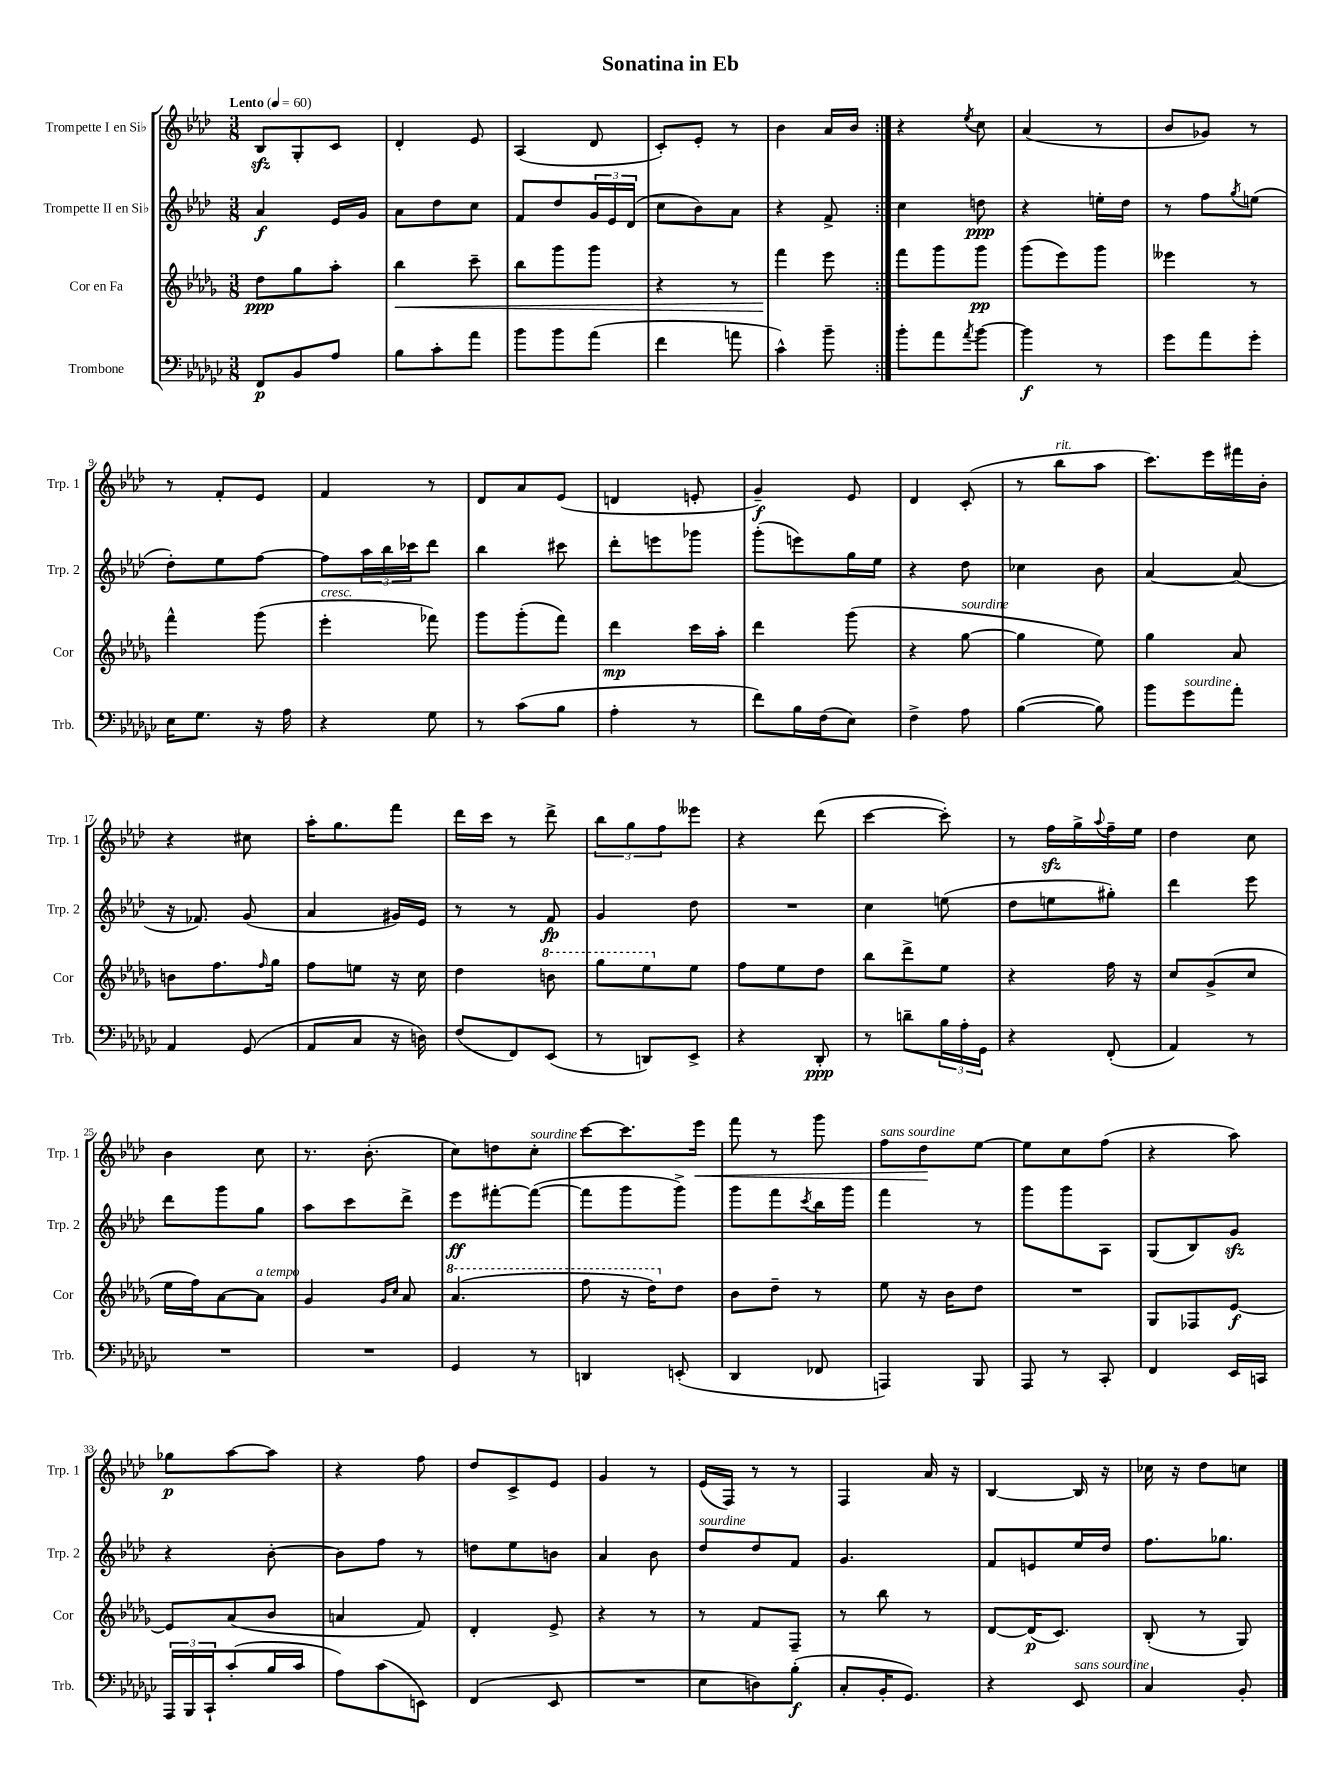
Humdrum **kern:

**kern	**kern	**kern	**kern
*staff4	*staff3	*staff2	*staff1
*clefF4	*clefG2	*clefG2	*clefG2
*k[b-e-a-d-g-c-]	*k[b-e-a-d-g-]	*k[b-e-a-d-]	*k[b-e-a-d-]
*M3/8	*M3/8	*M3/8	*M3/8
*MM60	*MM60	*MM60	*MM60
8FF	8dd-	4a-	8B-
8BB-	8gg-	.	8G'
8A-	8aa-'	16e-	8c
.	.	16g	.
=	=	=	=
8B-	4bb-	8a-	4d-'
8c-'	.	8dd-	.
8a-	8ccc~	8cc	8e-
=	=	=	=
8b-	8bb-	8f	(4A-
8b-	8ggg-	8dd-	.
(8a-	8ggg-	24g	8d-
.	.	24e-	.
.	.	(24d-	.
=	=	=	=
4f	4r	8cc	8c')
.	.	8b-)	8e-'
8a	8r	8a-	8r
=	=	=	=
4c-^^)	4fff	4r	4b-
8b-~	8eee-	8f^	16a-
.	.	.	16b-
=:|!	=:|!	=:|!	=:|!
8b-'	8fff	4cc	4r
8a-	8ggg-	.	.
8qa-	.	.	8qee-
[8b-	8ggg-	8dd	8cc
=	=	=	=
4b-]	(8ggg-	4r	(4a-
.	8eee-)	.	.
8r	8ggg-	16ee'	8r
.	.	16dd-	.
=	=	=	=
8g-	4eee--	8r	8b-
8a-	.	8ff	8g-)
.	.	8qgg	.
8g-'	8r	(8ee	8r
=	=	=	=
16E-	4fff^^	8dd-')	8r
8.G-	.	.	.
.	.	8ee-	8f'
16r	(8ggg-	[8ff	8e-
16A-	.	.	.
=	=	=	=
4r	4eee-'	8ff]	4f
.	.	24aa-	.
.	.	24bb-	.
.	.	24ccc-	.
8G-	8fff-)	8ddd-	8r
=	=	=	=
8r	8ggg-	4bb-	8d-
(8c-	(8ggg-'	.	8a-
8B-	8fff)	8ccc#	(8e-
=	=	=	=
4A-'	4ddd-	8ddd-'	4d
.	.	8eee	.
8r	16ccc	8ggg-	8e'
.	16aa-'	.	.
=	=	=	=
8f)	4ddd-	(8ggg'	4g~)
16B-	.	8eee)	.
(16F	.	.	.
8E-)	(8ggg-	16gg	8e-
.	.	16ee-	.
=	=	=	=
4F^	4r	4r	4d-
8A-	[8gg-	8dd-	(8c'
=	=	=	=
([4B-	4gg-]	4cc-	8r
.	.	.	8bb-
8B-])	8ee-)	8b-	8aa-
=	=	=	=
8b-	4gg-	[4a-	8.ccc)
8g-	.	.	.
.	.	.	16eee-
8a-'	8a-	(8a-]	16fff#
.	.	.	16b-'
=	=	=	=
4AA-	8b	16r	4r
.	.	8.f-)	.
.	8.ff	.	.
(8GG-	.	(8g	8cc#
.	16qqff	.	.
.	16gg-	.	.
=	=	=	=
8AA-	8ff	4a-	16aa-'
.	.	.	8.gg
8C-	8ee	.	.
16r	16r	16g#)	8fff
16D)	16cc	16e-	.
=	=	=	=
(8F	4dd-	8r	16ddd-
.	.	.	16ccc
8FF)	.	8r	8r
(8EE-	8bb	8f	8ddd-^
=	=	=	=
8r	8ggg-	4g	12bb-
.	.	.	12gg
8DD)	8eee-	.	.
.	.	.	12ff
8EE-^	8ee-	8dd-	8eee--
=	=	=	=
4r	8ff	4.r	4r
.	8ee-	.	.
8DD-'	8dd-	.	(8ddd-
=	=	=	=
8r	8bb-	4cc	[4ccc
8d~	8ddd-^	.	.
24B-	8ee-	(8ee	8ccc'])
24A-'	.	.	.
24GG-	.	.	.
=	=	=	=
4r	4r	8dd-	8r
.	.	8ee	16ff
.	.	.	16gg^
.	.	.	8qqaa-
(8FF'	16ff	8gg#')	16ff~
.	16r	.	16ee-
=	=	=	=
4AA-)	8cc	4ddd-	4dd-
.	(8g-^	.	.
8r	8cc	8eee-	8cc
=	=	=	=
4.r	16ee-	8ddd-	4b-
.	16ff)	.	.
.	[8a-	8ggg	.
.	8a-]	8gg	8cc
=	=	=	=
4.r	4g-	8aa-	8.r
.	.	8ccc	.
.	.	.	(8.b-'
.	16qqg-	.	.
.	16qqcc	.	.
.	8a-	8ddd-^	.
=	=	=	=
4GG-	(4.aa-	8eee-	8cc)
.	.	[8fff#'	8dd
8r	.	(8fff#_	8cc'
=	=	=	=
4DD	8fff	8fff#]	[8ccc
.	16r	8ggg	8.ccc]
.	16ddd-)	.	.
(8EE'	8dd-	8ggg^)	.
.	.	.	16eee-
=	=	=	=
4DD-	8b-	8ggg	8fff
.	8dd-~	8fff	8r
.	.	8qccc	.
8FF-	8r	16bb-	8ggg
.	.	16ggg	.
=	=	=	=
4AAA)	8ee-	4fff	8ff
.	16r	.	8dd-
.	16b-	.	.
8BBB-	8dd-	8r	[8ee-
=	=	=	=
8AAA-	4.r	8ggg	8ee-]
8r	.	8ggg	8cc
8CC-'	.	8A-	(8ff
=	=	=	=
4FF	8G-	(8G	4r
.	8F-	8B-)	.
16EE-	[8e-	8g	8aa-)
16CC	.	.	.
=	=	=	=
24AAA-	8e-]	4r	8gg-
24BBB-	.	.	.
24CC-`	.	.	.
(8c-'	(8a-	.	[8aa-
16B-	8b-	[8b-'	8aa-]
16c-	.	.	.
=	=	=	=
8A-)	4a	8b-]	4r
(8c-	.	8ff	.
8EE)	8f)	8r	8ff
=	=	=	=
(4FF	4d-'	8dd	8dd-
.	.	8ee-	8c^
8EE-	8e-^	8b	8e-
=	=	=	=
4.r	4r	4a-	4g
.	8r	8b-	8r
=	=	=	=
8E-	8r	8dd-	(16e-
.	.	.	16F)
8D)	8f	8dd-	8r
(8B-'	8F~	8f	8r
=	=	=	=
8C-'	8r	4.g	4F
16BB-'	8bb-	.	.
8.GG-)	.	.	.
.	8r	.	16a-
.	.	.	16r
=	=	=	=
4r	[8d-	8f	[4B-
.	(16d-]	8e	.
.	8.c)	.	.
8EE-	.	16ee-	16B-]
.	.	16dd-	16r
=	=	=	=
4C-	(8B-'	8.ff	16cc-
.	.	.	16r
.	8r	.	8dd-
.	.	8.gg-	.
8BB-'	8G-)	.	8cc
==	==	==	==
*-	*-	*-	*-
